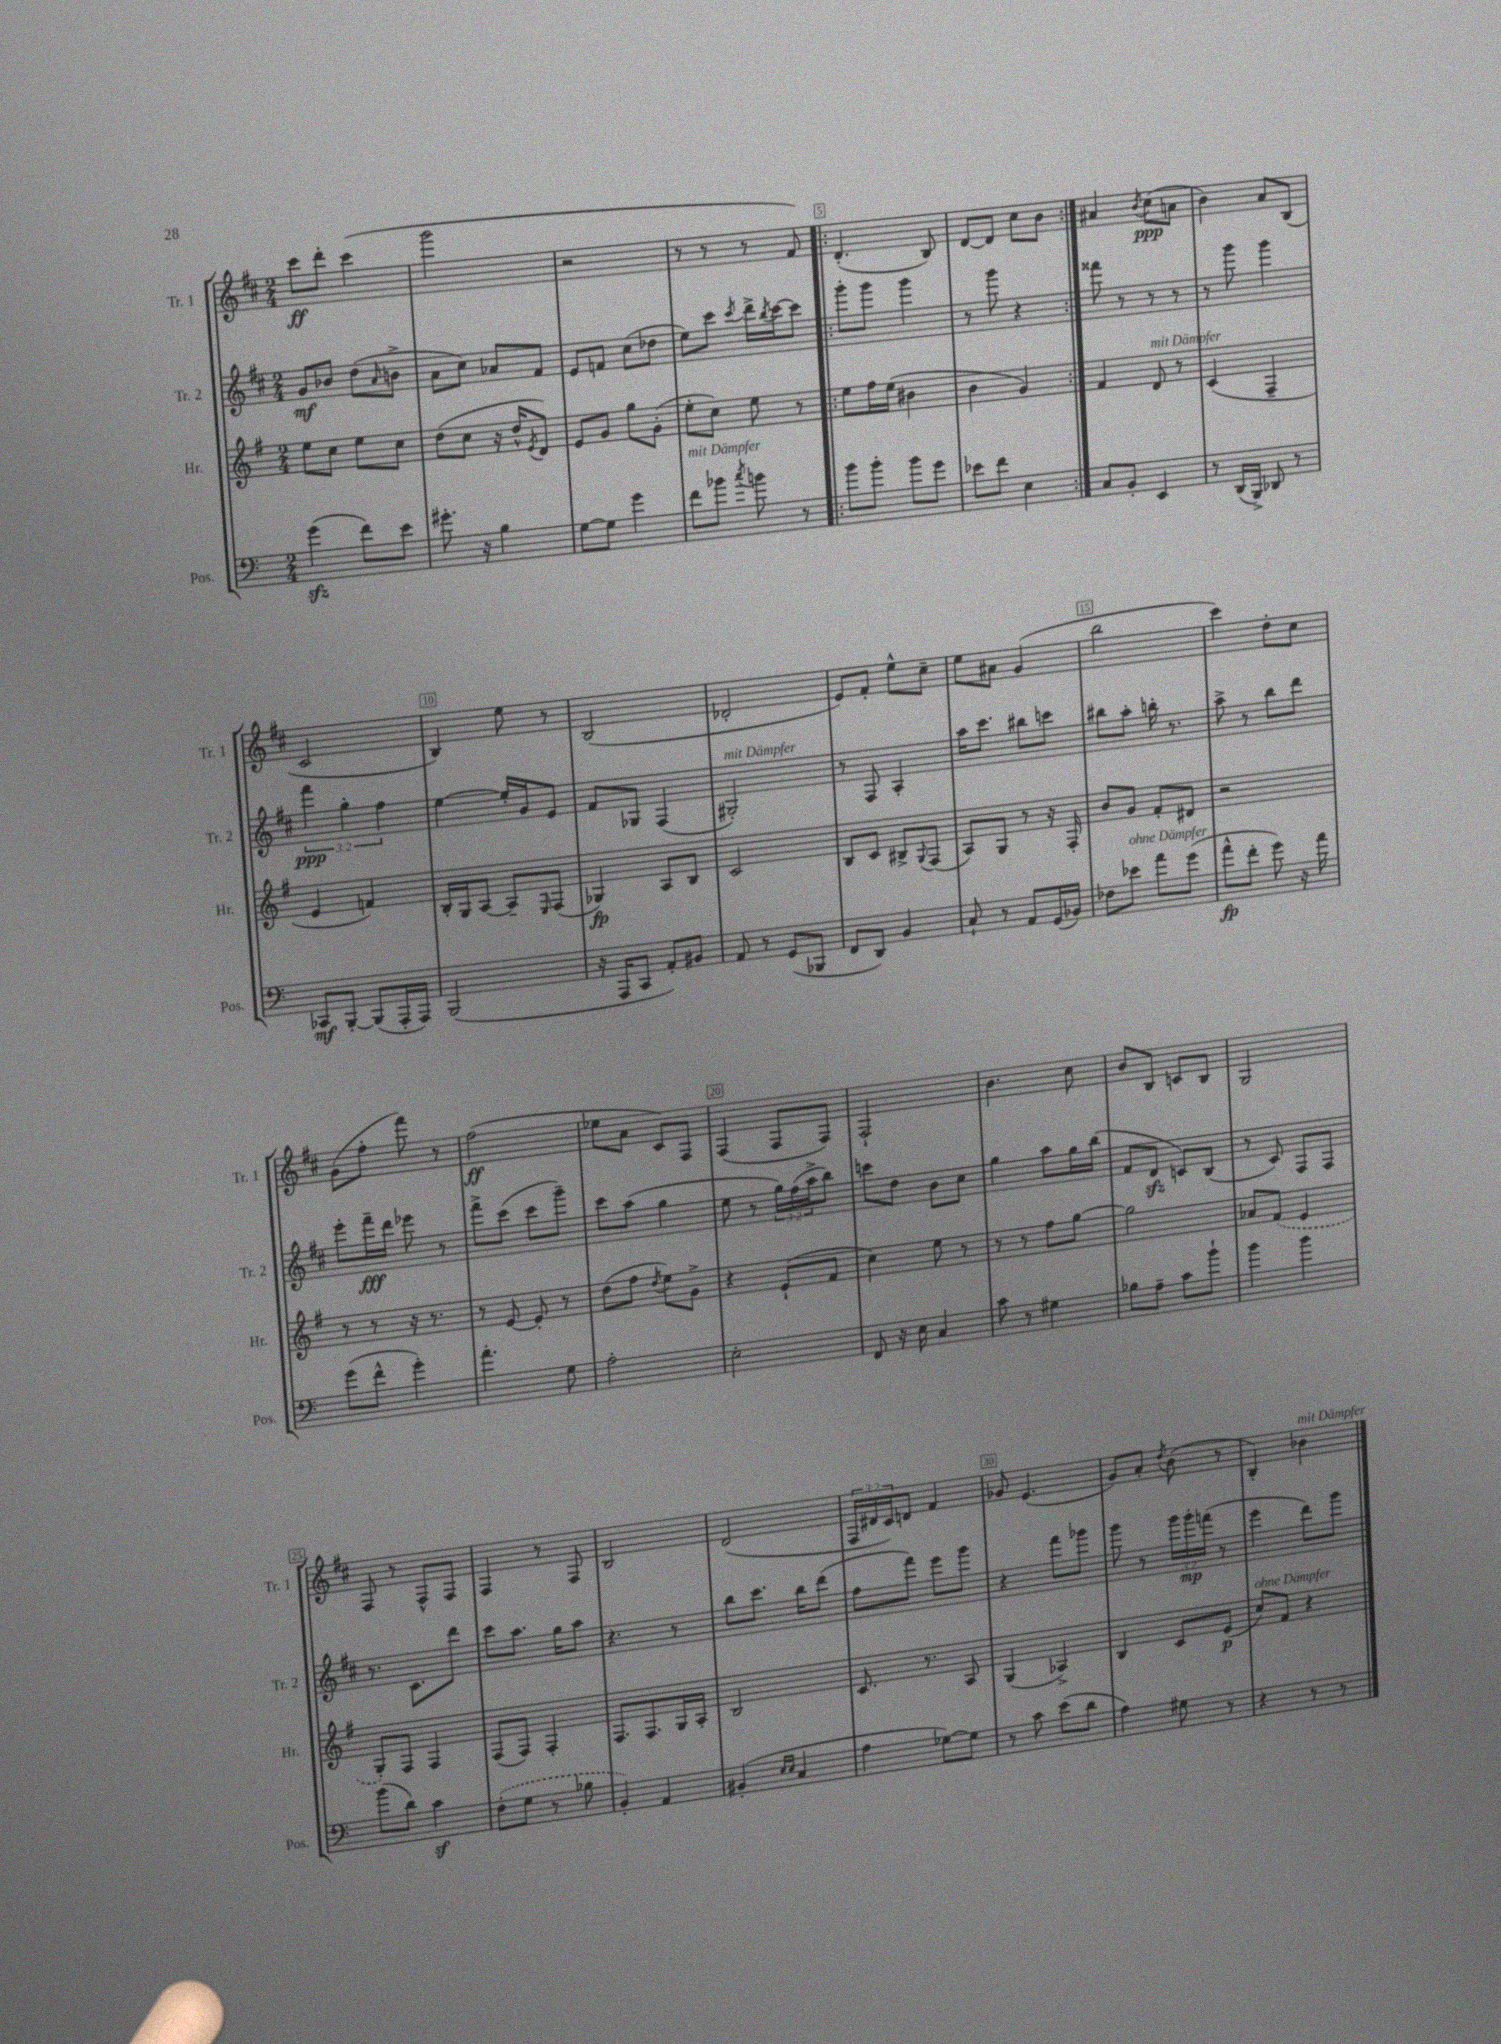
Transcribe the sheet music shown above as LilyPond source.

<<
\new StaffGroup <<
\new Staff = "s0" \with { instrumentName = "Tr. 1" shortInstrumentName = "Tr. 1" } {
    \clef treble \key d \major \numericTimeSignature \time 2/4 \override Staff.TupletNumber.text = #tuplet-number::calc-fraction-text
    cis'''8\ff d'''8-. cis'''4( |
    g'''2 |
    r2 |
    r8 r8 r8 fis'8) |
    \repeat volta 2 { d'4.-.( b8) |
    d'8~ d'8 cis''8 b'8 | }
    ais'4 \acciaccatura { b'8 } cis''8\ppp( a'8 |
    b'4) a'8 b8( |
    cis'2 |
    b4) e''8 r8 |
    b2( |
    des'2-. |
    e'8) fis'8-. e''8-^ cis''8-- |
    e''8 ais'8 g'4( |
    b''2 |
    cis'''4) d''8-. cis''8 |
    g'8( fis''8-. fis'''8) r8 |
    fis''2\ff( |
    ees''8 a'8 cis'8) fis8 |
    fis4( fis8 fis8) |
    fis2-! |
    b'4. cis''8 |
    b'8 b8 c'8 b8 |
    g2 |
    fis8 r8 fis8-^ fis8 |
    fis4 r8 fis8 |
    b2 |
    d'2( |
    \tuplet 3/2 { fis16 dis'16 cis'16) } d'8 fis'4 |
    ges'8 e'4.( |
    g'8) a'8-. \acciaccatura { d''8 } b'8( r8 |
    b4-.) bes'4^\markup { \italic "mit Dämpfer" } \bar "|." |
}
\new Staff = "s1" \with { instrumentName = "Tr. 2" shortInstrumentName = "Tr. 2" } {
    \clef treble \key d \major \numericTimeSignature \time 2/4 \override Staff.TupletNumber.text = #tuplet-number::calc-fraction-text
    g'8\mf bes'8 d''8( \grace { a'16 } b'8-> |
    a'8 cis''8) aes'8 fis'8 |
    e'8 f'8 cis''8( des''8 |
    e''8) cis'''8 \acciaccatura { cis'''8 } d'''16-> \acciaccatura { b''8 } cis'''16~ cis'''8 |
    \repeat volta 2 { g'''8-. g'''8 g'''4 |
    r8 g'''8 r4 | }
    fisis'''8 r8 r8 r8 |
    r8 g'''8 g'''4 |
    \tuplet 3/2 { fis'''4\ppp g''4-. fis''4 } |
    e''4~ e''16-. g'16 e'8 |
    fis'8 ges8 fis4( |
    gis2-.^\markup { \italic "mit Dämpfer" }) |
    r8 fis8 a4-. |
    a''16 cis'''8. bis''8 c'''8 |
    bis''8 a''8-. b''16-. r8. |
    a''8-> r8 b''8 d'''8 |
    e'''8-. fis'''16--\fff d'''16 ees'''8 r8 |
    fis'''8-> cis'''8( cis'''8 g'''8--) |
    cis'''8 a''8( g''4 |
    e''8 r8 \tuplet 3/2 { g''16) fis''16( a''16-> } b''8) |
    c'''8 d''8 b'8 cis''8 |
    g''4 a''8 g''16 b''16( |
    fis'8 d'8\sfz c'8) b8( |
    r8 cis'8) fis8 fis8 |
    r8. cis'8. d'''8 |
    cis'''8 a''8. g''16 a''8 |
    r4. r8 |
    b''8 cis'''8. b''16 d'''8( |
    fis''8 fis'''8) e'''8 g'''8 |
    r4 fis'''8 ges'''8 |
    g'''8 r8 \tuplet 3/2 { g'''16 g'''16-.\mp f'''16( } r8 |
    e'''4 d'''8) g'''8 \bar "|." |
}
\new Staff = "s2" \with { instrumentName = "Hr." shortInstrumentName = "Hr." } {
    \clef treble \key g \major \numericTimeSignature \time 2/4
    e''8 c''8 e''8 c''8 |
    d''8( c''8 r16 d''16-^ \acciaccatura { e'8 } d'8) |
    e'8 g'8 g''8 g'8-.( |
    e''8-. c''8) e''8 r8 |
    \repeat volta 2 { e''8 fis''16 e''16( bis'4 |
    b'4 g'4) | }
    fis'4 d'8^\markup { \italic "mit Dämpfer" } r8 |
    c'4( fis4-- |
    e'4 f'4) |
    b16-. g16 a8~ a8-- \grace { e16 } fis8( |
    ges4\fp) a8 b8 |
    c'2 |
    b8 c'8 bis8-> \appoggiatura { g8 } fis8( |
    a8) g8 r8 r16 fis16-. |
    b'8 g'8 fis'8-. dis'8 |
    r2 |
    r8 r8 r16 r8. |
    r8 e'8~ e'8-. r8 |
    d''8( fis''8 \acciaccatura { d''8 } e''8) g'8-> |
    r4 e'8-!( fis'8 |
    c''4) e''8 r8 |
    r8 r8 fis''8 g''8~ |
    g''2 |
    aes'8 \once \slurDashed fis'8( e'4 |
    g8-.) fis8 fis4 |
    fis8( fis8) fis4-. |
    fis8. fis8. g16 a16-. |
    b2 |
    c'8. r8. a8 |
    g4( aes4->) |
    b4 c'8 e'8\p( |
    c''8^\markup { \italic "ohne Dämpfer" }) fis'8 r4 \bar "|." |
}
\new Staff = "s3" \with { instrumentName = "Pos." shortInstrumentName = "Pos." } {
    \clef bass \key c \major \numericTimeSignature \time 2/4
    g'4\sfz( f'8) e'8 |
    gis'8.-. r16 b4 |
    g8~ g8 g'4 |
    f'8^\markup { \italic "mit Dämpfer" } bes'8 \acciaccatura { c''8 } b'8 r8 |
    \repeat volta 2 { b'8 b'8-. b'8 g'8 |
    ees'8 f'8 e4 | }
    c8 b,8-. e,4 |
    r8 d,16( b,,16->) des,8 r8 |
    ces,8\mf b,,8~-. b,,8( a,,16-. a,,16) |
    b,,2( |
    r16 a,,16 c,8 a,8-.) bis,8 |
    a,8 r8 g,8( bes,,8 |
    f,8 d,8) b,4 |
    c8-! r8 a,8 g,16( bes,16) |
    fes8 ees'8^\markup { \italic "ohne Dämpfer" } a'8 g'8( |
    a'8-^\fp f'8-. g'8) r16 a'16 |
    g'8( f'8-^ g'4-.) |
    a'4.-. g8 |
    a2-. |
    e2-. |
    f,8 r16 e16 c4 |
    c'8 r8 gis4 |
    bes8 a8-- c'8 b'8-! |
    b'4 b'4 |
    b'8( d'8) c'4\sf |
    \once \slurDashed f8-.( g8 r8 bes8 |
    b,4-.) a,4 |
    bis,4-.( \grace { e16 e16 } c4 |
    a4 ges8~) ges8 |
    r8 c'8 e'8( d'8 |
    a4) gis8 r8 |
    r4 r8 r8 \bar "|." |
}
>>
>>
\layout { \context { \Score \override BarNumber.break-visibility = ##(#f #t #t) barNumberVisibility = #(every-nth-bar-number-visible 5) \override BarNumber.stencil = #(make-stencil-boxer 0.1 0.3 ly:text-interface::print) } }
